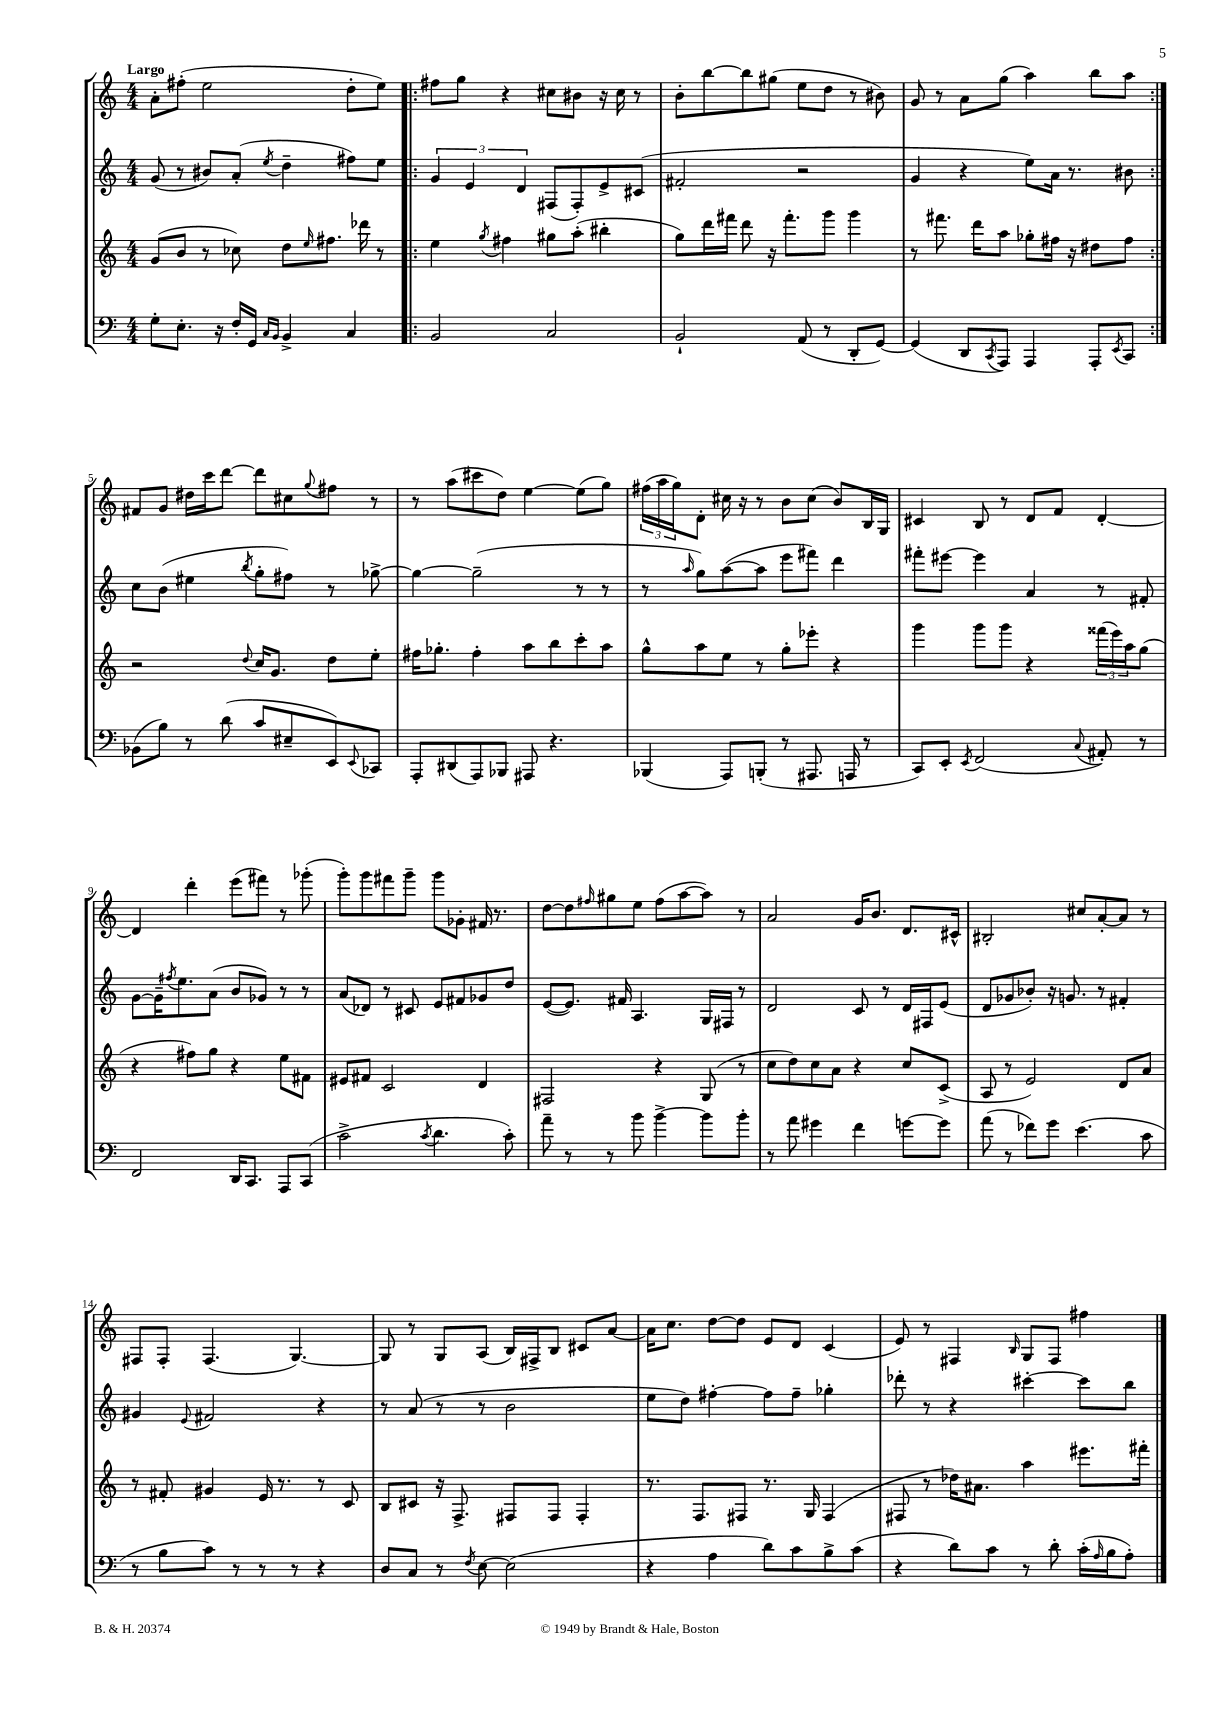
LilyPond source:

<<
\new StaffGroup <<
\new Staff = "s0" {
    \clef treble \key c \major \numericTimeSignature \time 4/4 \tempo "Largo"
    a'8-. fis''8-.( e''2 d''8-. e''8) |
    \repeat volta 2 { fis''8 g''8 r4 cis''8 bis'8 r16 cis''16 r8 |
    b'8-. b''8~ b''8 gis''8( e''8 d''8 r8 bis'8) |
    g'8 r8 a'8 g''8( a''4) b''8 a''8 | }
    fis'8 g'8 dis''16 c'''16 d'''8~ d'''8 cis''8 \appoggiatura { g''8 } fis''8 r8 |
    r8 a''8( cis'''8 d''8) e''4~ e''8( g''8) |
    \tuplet 3/2 { fis''16( a''16 g''16) } d'8-. cis''16 r16 r8 b'8 cis''8( b'8) b16 g16 |
    cis'4 b8 r8 d'8 f'8 d'4~-. |
    d'4 d'''4-. e'''8( fis'''8) r8 ges'''8-.( |
    g'''8-.) g'''8 fis'''8 g'''8-- g'''8 ges'8-. fis'16 r8. |
    d''8~ d''8 \grace { fis''16 } gis''8 e''8 fis''8( a''8~ a''8) r8 |
    a'2 g'16 b'8. d'8. cis'16-^ |
    bis2-. cis''8 a'8~-. a'8 r8 |
    fis8 fis8-. fis4.( g4.~) |
    g8 r8 g8 a8( b16) fis16-> b8 cis'8 a'8~ |
    a'16 c''8. d''8~ d''8 e'8 d'8 c'4( |
    e'8) r8 fis4 \grace { b16 } g8 fis8 fis''4 \bar "|." |
}
\new Staff = "s1" {
    \clef treble \key c \major \numericTimeSignature \time 4/4
    g'8( r8 bis'8) a'8-.( \acciaccatura { e''8 } d''4-- fis''8) e''8 |
    \repeat volta 2 { \tuplet 3/2 { g'4 e'4 d'4 } fis8( fis8-.) e'8-> cis'8( |
    fis'2-. r2 |
    g'4 r4 e''8) a'16 r8. bis'8 | }
    c''8 b'8( eis''4 \acciaccatura { b''8 } g''8-. fis''8) r8 ges''8~-> |
    ges''4~ ges''2--( r8 r8 |
    r8 \grace { a''16 } g''8) a''8~( a''8 e'''8 fis'''8) d'''4 |
    fis'''8-. eis'''8~ eis'''4 a'4 r8 fis'8-. |
    g'8~ g'16-- \acciaccatura { fis''8 } e''8. a'8( b'8 ges'8) r8 r8 |
    a'8( des'8) r8 cis'8 e'8 fis'8 ges'8 d''8 |
    e'8~( e'8.) fis'16 a4. g16 fis16 r8 |
    d'2 c'8 r8 d'16 fis16 e'8( |
    d'8 ges'8 bes'8-.) r16 g'8. r8 fis'4-. |
    gis'4 \appoggiatura { e'8 } fis'2 r4 |
    r8 a'8( r8 r8 b'2 |
    e''8 d''8) fis''4~-. fis''8 fis''8-- ges''4-. |
    des'''8-. r8 r4 cis'''4~-. cis'''8 b''8 \bar "|." |
}
\new Staff = "s2" {
    \clef treble \key c \major \numericTimeSignature \time 4/4
    g'8( b'8 r8 ces''8) d''8 \grace { e''16 } fis''8. des'''16 r8 |
    \repeat volta 2 { e''4 \acciaccatura { g''8 } fis''4 gis''8 a''8-.( bis''4-. |
    g''8) d'''16 fis'''16 d'''8 r16 fis'''8.-. g'''8 g'''4 |
    r8 fis'''8. d'''16 a''8 ges''8-. fis''16 r16 dis''8 fis''8 | }
    r2 \appoggiatura { d''8 } c''16 g'8. d''8 e''8-. |
    fis''16 ges''8.-. fis''4-. a''8 b''8 c'''8-. a''8 |
    g''8-^ a''8 e''8 r8 g''8-. ees'''8-. r4 |
    g'''4 g'''8 g'''8 r4 \tuplet 3/2 { fisis'''16( e'''16) a''16 } g''8( |
    r4 fis''8) g''8 r4 e''8 fis'8 |
    eis'8 fis'8 c'2 d'4 |
    fis2 r4 g8( r8 |
    c''8 d''8) c''8 a'8 r4 c''8 c'8->( |
    a8 r8 e'2) d'8 a'8 |
    r8 fis'8-. gis'4 e'16 r8. r8 c'8 |
    b8 cis'8 r16 f8.-> fis8 fis8 fis4-. |
    r8. f8. fis8 r8. g16 fis4( |
    fis8 r8 des''16) ais'8. a''4 eis'''8. fis'''16-. \bar "|." |
}
\new Staff = "s3" {
    \clef bass \key c \major \numericTimeSignature \time 4/4
    g8-. e8.-. r16 f16-. g,16 \grace { c16 b,16 } b,4-> c4 |
    \repeat volta 2 { b,2 c2 |
    b,2-! a,8( r8 d,8-. g,8~) |
    g,4( d,8 \acciaccatura { c,8 } a,,8) a,,4 a,,8-. \acciaccatura { e,8 } c,8 | }
    bes,8( b8) r8 d'8( c'8 eis8-- e,8) \appoggiatura { e,8 } ces,8 |
    a,,8-. dis,8( a,,8) bes,,8 ais,,8 r4. |
    bes,,4( a,,8) b,,8-.( r8 ais,,8. a,,16 r8 |
    c,8) e,8-. \acciaccatura { e,8 } f,2( \appoggiatura { c8 } ais,8-.) r8 |
    f,2 d,16 c,8. a,,8 c,8( |
    c'2-> \acciaccatura { c'8 } d'4. c'8-.) |
    a'8-- r8 r8 b'8 b'4~-> b'8 b'8-. |
    r8 a'8 gis'4 f'4 g'8~ g'8 |
    a'8( r8 fes'8) g'8 e'4.( c'8 |
    r8 b8 c'8) r8 r8 r8 r4 |
    d8 c8 r8 \acciaccatura { f8 } e8~ e2( |
    r4 a4 d'8) c'8 b8-> c'8( |
    r4 d'8) c'8 r8 d'8-. c'16-.( \grace { a16 } b16 a8-.) \bar "|." |
}
>>
>>
